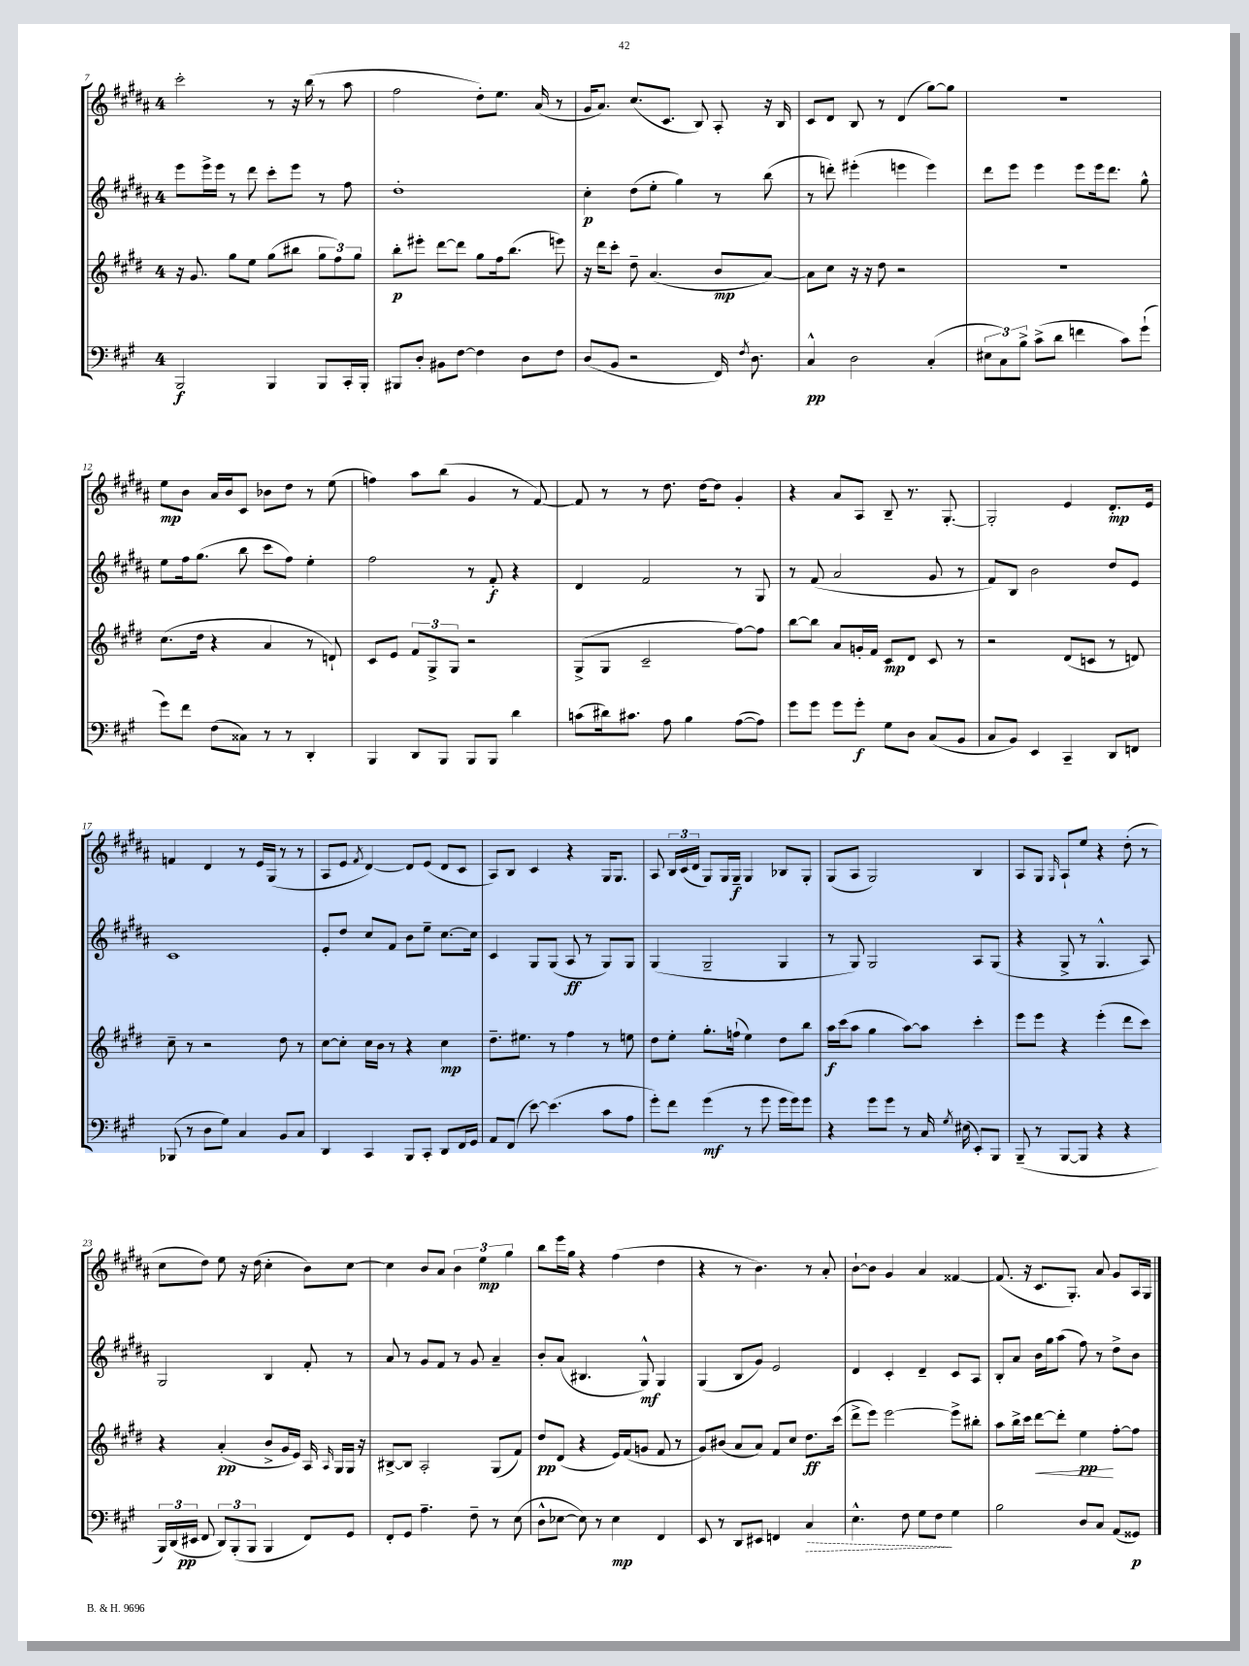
<<
\new StaffGroup <<
\new Staff = "s0" {
    \clef treble \key b \major \once \override Staff.TimeSignature.style = #'single-digit \time 4/4
    \autoBeamOff cis'''2-. r8 r16 b''16( r8 ais''8 |
    fis''2 dis''8[-.) e''8.] ais'16( r8 |
    gis'16[ ais'8.]) cis''8.[( cis'8.] b8) ais8-. r16 b16 |
    cis'8[ dis'8] b8 r8 dis'4( gis''8[~) gis''8] |
    R1 |
    e''8[\mp b'8] ais'16[ b'16 cis'8] bes'8[ dis''8] r8 e''8( |
    f''4) ais''8[ b''8]( gis'4 r8 fis'8~) |
    fis'8 r8 r8 dis''8. dis''16[~ dis''8] gis'4-. |
    r4 ais'8[ ais8] b8-- r8. gis8.~-. |
    gis2-. e'4 dis'8.[-.\mp e'16] |
    f'4 dis'4 r8 e'16[ gis16]( r8 r8 |
    ais8[ e'8] \acciaccatura { fis'8 } dis'4~) dis'8[ e'8]( dis'8[ cis'8] |
    ais8[) b8] cis'4 r4 gis16[ gis8.] |
    ais8 \tuplet 3/2 { b16[ cis'16( dis'16] } gis8[) gis16 gis16]--\f gis4 bes8[ gis8]-. |
    gis8[( ais8] gis2) b4 |
    ais8[ gis8] \grace { gis16 } ais8[-! e''8] r4 dis''8-.( r8 |
    cis''8[ dis''8]) e''8 r16 dis''16( cis''4-. b'8[) cis''8]~ |
    cis''4 b'8[ ais'8] \tuplet 3/2 { b'4 e''4\mp gis''4 } |
    b''8[ e'''16 gis''16] r4 fis''4( dis''4 |
    r4 r8 b'4.) r8 ais'8-. |
    b'8[~-! b'8] gis'4 ais'4 fisis'4~ |
    fisis'8.( r16 cis'8.[ gis8.]-.) ais'8 gis'8[ ais16 gis16] \bar "|." |
}
\new Staff = "s1" {
    \clef treble \key b \major \once \override Staff.TimeSignature.style = #'single-digit \time 4/4
    \autoBeamOff e'''8[ e'''16-> e'''16] r8 dis'''8 cis'''8[-. e'''8] r8 fis''8 |
    dis''1-. |
    cis''4-.\p dis''8[( e''8]-. gis''4) r8 b''8( |
    r8 d'''8-.) eis'''4-.( e'''4 e'''4) |
    dis'''8[ e'''8] e'''4 e'''8[ e'''16 dis'''8.] gis''8-^ |
    e''8[ fis''16 gis''8.]( b''8 cis'''8[ fis''8]) e''4-. |
    fis''2 r8 fis'8-.\f r4 |
    dis'4 fis'2 r8 gis8 |
    r8 fis'8( ais'2 gis'8 r8 |
    fis'8[) b8] b'2 dis''8[ e'8] |
    cis'1 |
    e'8[-. dis''8] cis''8[ fis'8] b'8[ e''8]-- cis''8.[~ cis''16] |
    cis'4 gis8[ gis8]( ais8\ff r8 gis8[) gis8] |
    gis4( gis2-- gis4 |
    r8 gis8) gis2 ais8[ gis8]( |
    r4 gis8-> r8 gis4.-^ ais8) |
    gis2 b4 fis'8-. r8 |
    ais'8 r8 gis'8[ fis'8] r8 gis'8 ais'4-- |
    b'8[-. ais'8]( bis4. gis8-^\mf) gis4 |
    gis4( b8[ gis'8]) e'2 |
    dis'4 cis'4-. dis'4-- cis'8[ ais8] |
    b8[-. ais'8] b'16[ gis''16 ais''8]( fis''8) r8 dis''8[-> b'8] \bar "|." |
}
\new Staff = "s2" {
    \clef treble \key e \major \once \override Staff.TimeSignature.style = #'single-digit \time 4/4
    \autoBeamOff r16 gis'8. gis''8[ e''8] gis''8[( bis''8] \tuplet 3/2 { gis''8[ fis''8) gis''8] } |
    b''8[-.\p eis'''8]-. dis'''8[~ dis'''8] gis''8[ fis''16 b''8.]( e'''8) |
    r16 dis'''16[ cis'''8]-. dis''8-- a'4.( b'8[\mp a'8]~) |
    a'8[ cis''8] r16 r16 dis''8 r2 |
    r1 |
    cis''8.[( dis''16] r4 a'4 r8 d'8-!) |
    cis'8[ e'8] \tuplet 3/2 { fis'8[ gis8-> gis8] } r2 |
    gis8[->( gis8] cis'2-- fis''8[~) fis''8] |
    b''8[~ b''8] a'8[ g'16-. fis'16] cis'8[\mp dis'8] cis'8 r8 |
    r2 dis'8[( c'8] r8 d'8) |
    cis''8-- r8 r2 dis''8 r8 |
    cis''8[~ cis''8]-. cis''16[ b'16] r8 r4 cis''4\mp |
    dis''8.[-- eis''8.] r8 fis''4 r8 e''8 |
    dis''8[ e''8]-. gis''8.[-. f''16]-!( e''4) dis''8[ b''8] |
    a''16[\f cis'''16( a''8] gis''4 a''8[~) a''8] cis'''4-. |
    e'''8[ e'''8] r4 e'''4-.( dis'''8[ cis'''8]) |
    r4 a'4-.\pp( b'8[-> gis'16 e'16]) a16 \grace { a16 } gis16[ gis16] r16 |
    bis8[~-> bis8] a2-. gis8[( fis'8]) |
    dis''8[\pp dis'8]( r4 e'16[) fis'16( g'8] fis'8 r8 |
    gis'8[) bis'8]( a'8[ a'8]) fis'8[ cis''8] dis''8.[\ff cis'''16]( |
    dis'''8[-> e'''8]) e'''2~ e'''8[-> bis''8]-. |
    a''8[ b''16-> cis'''16] dis'''8[~\< dis'''8]-. e''4\pp\! fis''8[~-. fis''8] \bar "|." |
}
\new Staff = "s3" {
    \clef bass \key a \major \once \override Staff.TimeSignature.style = #'single-digit \time 4/4
    \autoBeamOff b,,2\f b,,4 b,,8[ cis,16-. b,,16]-. |
    bis,,8[ d8]-. bis,8[ fis8]~ fis4 d8[ fis8] |
    d8[( b,8] r2 fis,16) \acciaccatura { fis8 } d8. |
    cis4-^\pp d2 cis4-.( |
    \tuplet 3/2 { eis8[ cis8) b8]-> } cis'8[->( d'8] f'4 cis'8[) gis'8]-!( |
    gis'8[) fis'8] fis8[( cisis8]) r8 r8 d,4-. |
    b,,4 d,8[ b,,8] b,,8[ b,,8] d'4 |
    c'8[( dis'16) cis'8.] a8 b4 a8[~( a8]) |
    gis'8[ gis'8] gis'8[ gis'8]-.\f gis8[ d8] cis8[( b,8] |
    cis8[ b,8]) e,4 cis,4-- d,8[ f,8] |
    bes,,8( r8 d8[ gis8]) cis4 b,8[ cis8] |
    d,4 cis,4 b,,8[ cis,8]-. d,8[ fis,16 gis,16] |
    a,8[ fis,8]( e'8~) e'4.( cis'8[ a8] |
    gis'8[-.) fis'8] gis'4\mf( r8 gis'8 gis'16[ gis'16) gis'8] |
    r4 gis'8[ gis'8] r8 cis16 \acciaccatura { gis8 } eis16( e,8[-.) b,,8] |
    b,,8--( r8 b,,8[~ b,,8] r4 r4 |
    \tuplet 3/2 { b,,16[) d,16( eis,16]\pp } fis,8 \tuplet 3/2 { d,8[) b,,8-.( b,,8] } b,,4 fis,8[) gis,8] |
    fis,8[-. gis,8] a4.-- fis8-- r8 e8( |
    d8[-^ ees8]~ ees8) r8 ees4\mp fis,4 |
    e,8 r8 d,8[ eis,8] f,4 \once \override Hairpin.style = #'dashed-line cis4\> |
    e4.-^ fis8 gis8[ fis8]\! gis4 |
    b2 d8[ cis8] a,8[( gisis,8]\p) \bar "|." |
}
>>
>>
\layout { \context { \Score currentBarNumber = #7 } }
